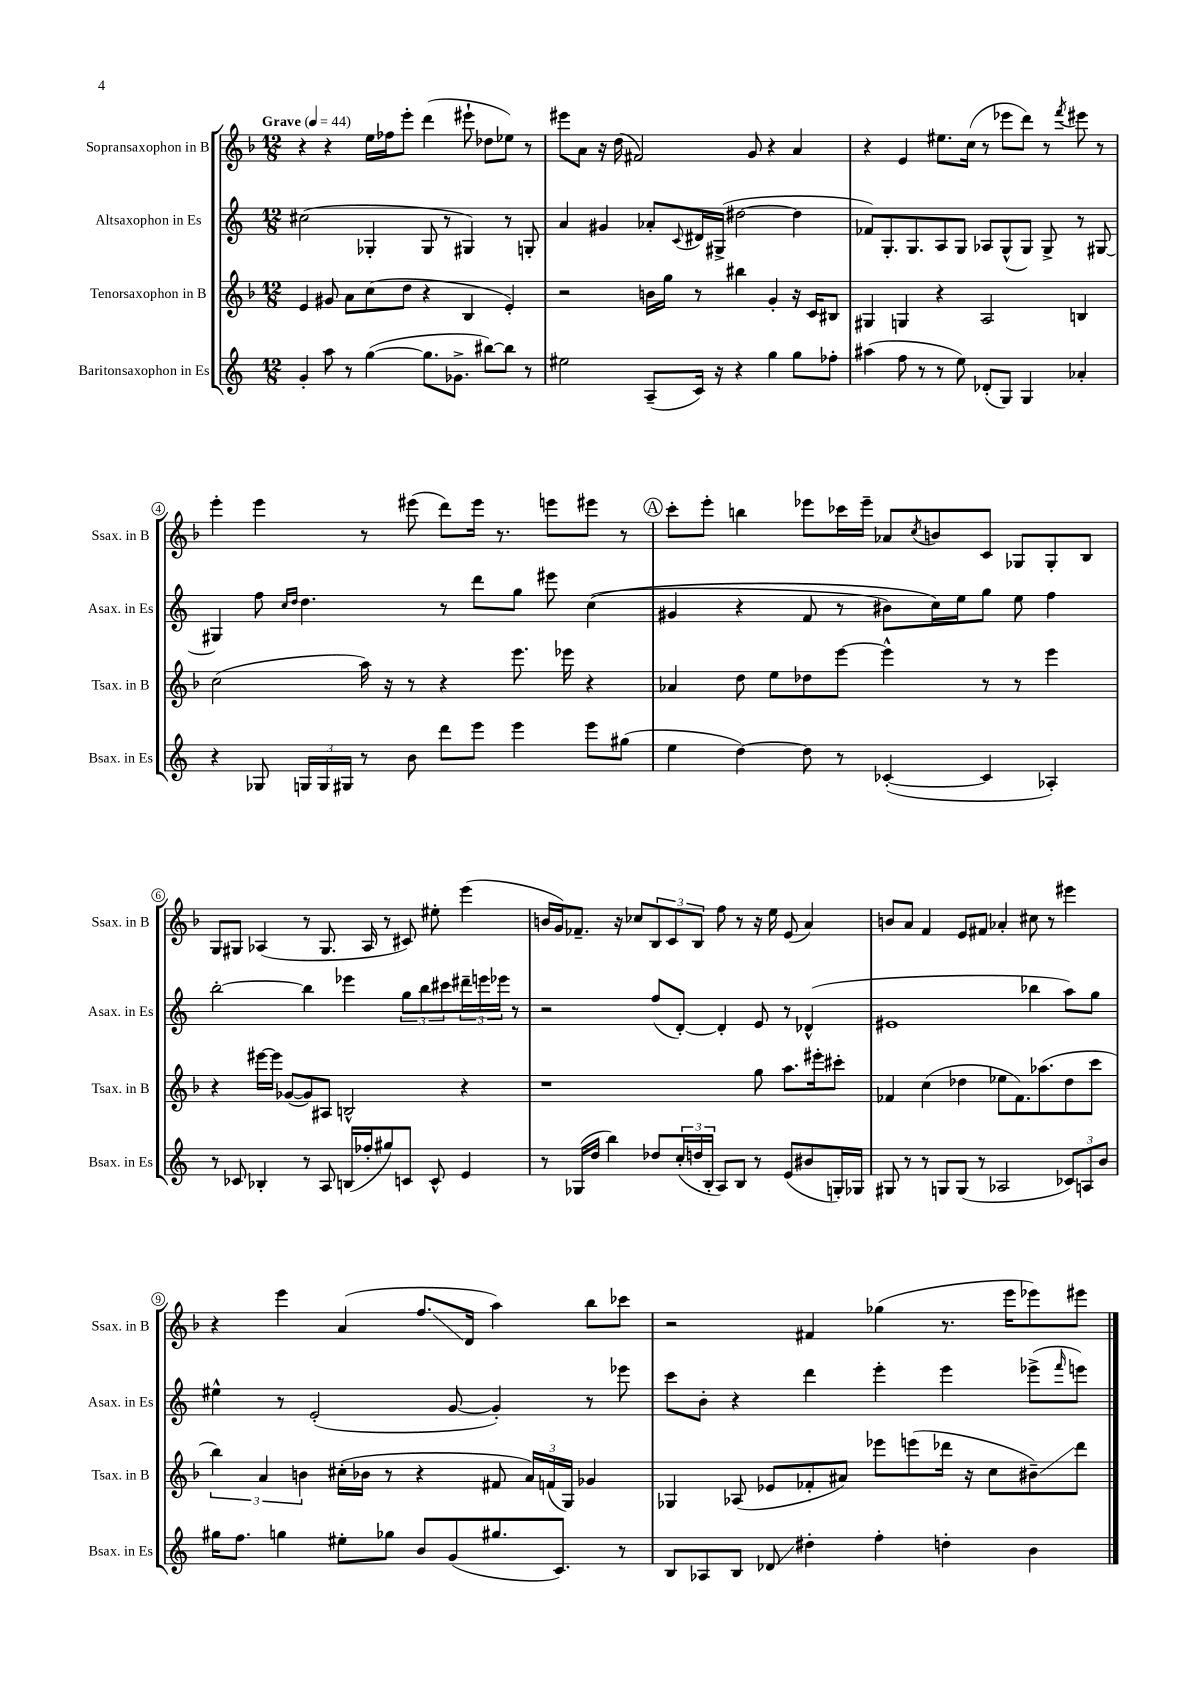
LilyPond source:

<<
\new StaffGroup <<
\new Staff = "s0" \with { instrumentName = "Sopransaxophon in B" shortInstrumentName = "Ssax. in B" } {
    \clef treble \key f \major \numericTimeSignature \time 12/8 \tempo "Grave" 4 = 44
    r4 r4 e''16 fes''16 e'''8-. d'''4( eis'''8-! des''8 ees''8) r8 |
    eis'''8 a'8 r16 d''16( fis'2) g'8 r4 a'4 |
    r4 e'4 eis''8. c''16( r8 ees'''8 d'''8) r8 \acciaccatura { f'''8 } eis'''8 r8 |
    e'''4-. e'''4 r8 eis'''8( d'''8) eis'''16 r8. e'''8 eis'''8 r8 |
    \mark \markup { \circle "A" } c'''8-. e'''8-. b''4 ees'''8 ces'''16 ees'''16-- aes'8 \acciaccatura { c''8 } b'8 c'8 ges8 ges8-. bes8 |
    g8 gis8 aes4( r8 gis8. aes16 r8 cis'8) eis''8-. e'''4( |
    b'16 g'16) fes'8.-- r16 ces''8 \tuplet 3/2 { bes8 c'8 bes8 } f''8 r8 r16 e''16 e'8( a'4) |
    b'8 a'8 f'4 e'8 fis'8 aes'4-. cis''8 r8 eis'''4 |
    r4 e'''4 a'4( f''8.\glissando d'16 a''4) bes''8 ces'''8 |
    r2 fis'4 ges''4( r8. e'''16 ees'''8) eis'''8 \bar "|." |
}
\new Staff = "s1" \with { instrumentName = "Altsaxophon in Es" shortInstrumentName = "Asax. in Es" } {
    \clef treble \key c \major \numericTimeSignature \time 12/8
    cis''2( ges4-. ges8 r8 gis4) r8 g8-. |
    a'4 gis'4 aes'8-. \appoggiatura { c'8 } dis'16 gis16->( dis''2~ dis''4 |
    fes'8) g8.-. g8. a8 g8 aes8 g8-^( g8) g8-> r8 gis8~ |
    gis4 f''8 \grace { c''16 d''16 } d''4. r8 d'''8 g''8 eis'''8 c''4(\( |
    \mark \markup { \circle "A" } gis'4 r4 f'8 r8 bis'8) c''16\) e''16 g''8 e''8 f''4 |
    b''2~-. b''4 ees'''4 \tuplet 3/2 { g''8 b''8 cis'''8 } \tuplet 3/2 { dis'''16-- e'''16 ees'''16 } r8 |
    r2 f''8( d'8~-.) d'4-. e'8 r8 des'4-^( |
    eis'1 bes''4 a''8) g''8 |
    eis''4-^ r8 e'2-.( g'8~ g'4-.) r8 ees'''8 |
    c'''8 b'8-. r4 d'''4 e'''4-. e'''4 ees'''8->( \grace { f'''16 } e'''8) \bar "|." |
}
\new Staff = "s2" \with { instrumentName = "Tenorsaxophon in B" shortInstrumentName = "Tsax. in B" } {
    \clef treble \key f \major \numericTimeSignature \time 12/8
    e'4 gis'8 a'8 c''8( d''8 r4 bes4 e'4-.) |
    r2 b'16 g''16 r8 bis''4 g'4-. r16 c'16 bis8 |
    gis4 g4 r4 a2 b4 |
    c''2( a''16) r16 r8 r4 e'''8. ees'''16 r4 |
    \mark \markup { \circle "A" } aes'4 d''8 e''8 des''8 e'''8~ e'''4-^ r8 r8 e'''4 |
    r4 eis'''16~ eis'''16 ges'8~( ges'8) ais8 b2-^ r4 |
    r1 g''8 a''8. eis'''16-. cis'''8-. |
    fes'4 c''4( des''4 ees''8 fes'8.) aes''8.( des''8 c'''8 |
    \tuplet 3/2 { bes''4) a'4 b'4 } cis''16-.( bes'16 r8 r4 fis'8 \tuplet 3/2 { a'16) f'16( g16) } ges'4 |
    ges4 aes8( ees'8 fes'8-. ais'8) ees'''8 e'''8( des'''16 r16 c''8 bis'8--\glissando) des'''8 \bar "|." |
}
\new Staff = "s3" \with { instrumentName = "Baritonsaxophon in Es" shortInstrumentName = "Bsax. in Es" } {
    \clef treble \key c \major \numericTimeSignature \time 12/8
    g'4-. a''8 r8 g''4~( g''8. ges'8.-> bis''8~) bis''8 r8 |
    eis''2 a8--( c'16) r16 r4 g''4 g''8 fes''8-. |
    ais''4( f''8 r8 r8 e''8) des'8-.( g8) g4 aes'4-. |
    r4 ges8 \tuplet 3/2 { g16 g16 gis16 } r8 b'8 d'''8 e'''8 e'''4 e'''8 gis''8( |
    \mark \markup { \circle "A" } e''4 d''4~) d''8 r8 ces'4~-.( ces'4 aes4-.) |
    r8 ces'8 bes4-. r8 a8 b16( fes''16-. gis''8) c'8 c'8-^ e'4 |
    r8 ges16( d''16 b''4) des''8 \tuplet 3/2 { c''16-.( d''16 b16-. } a8) b8 r8 e'8( bis'8 g16-.) ges16 |
    gis8 r8 r8 g8 g8( r8 aes2 \tuplet 3/2 { ces'8) a8 b'8 } |
    gis''16 f''8. g''4 eis''8-. ges''8 b'8 g'8( gis''8. c'8.) r8 |
    b8 aes8 b8 des'8\glissando dis''4-. f''4-. d''4-. b'4 \bar "|." |
}
>>
>>
\layout { \context { \Score \override BarNumber.stencil = #(make-stencil-circler 0.1 0.3 ly:text-interface::print) } }
